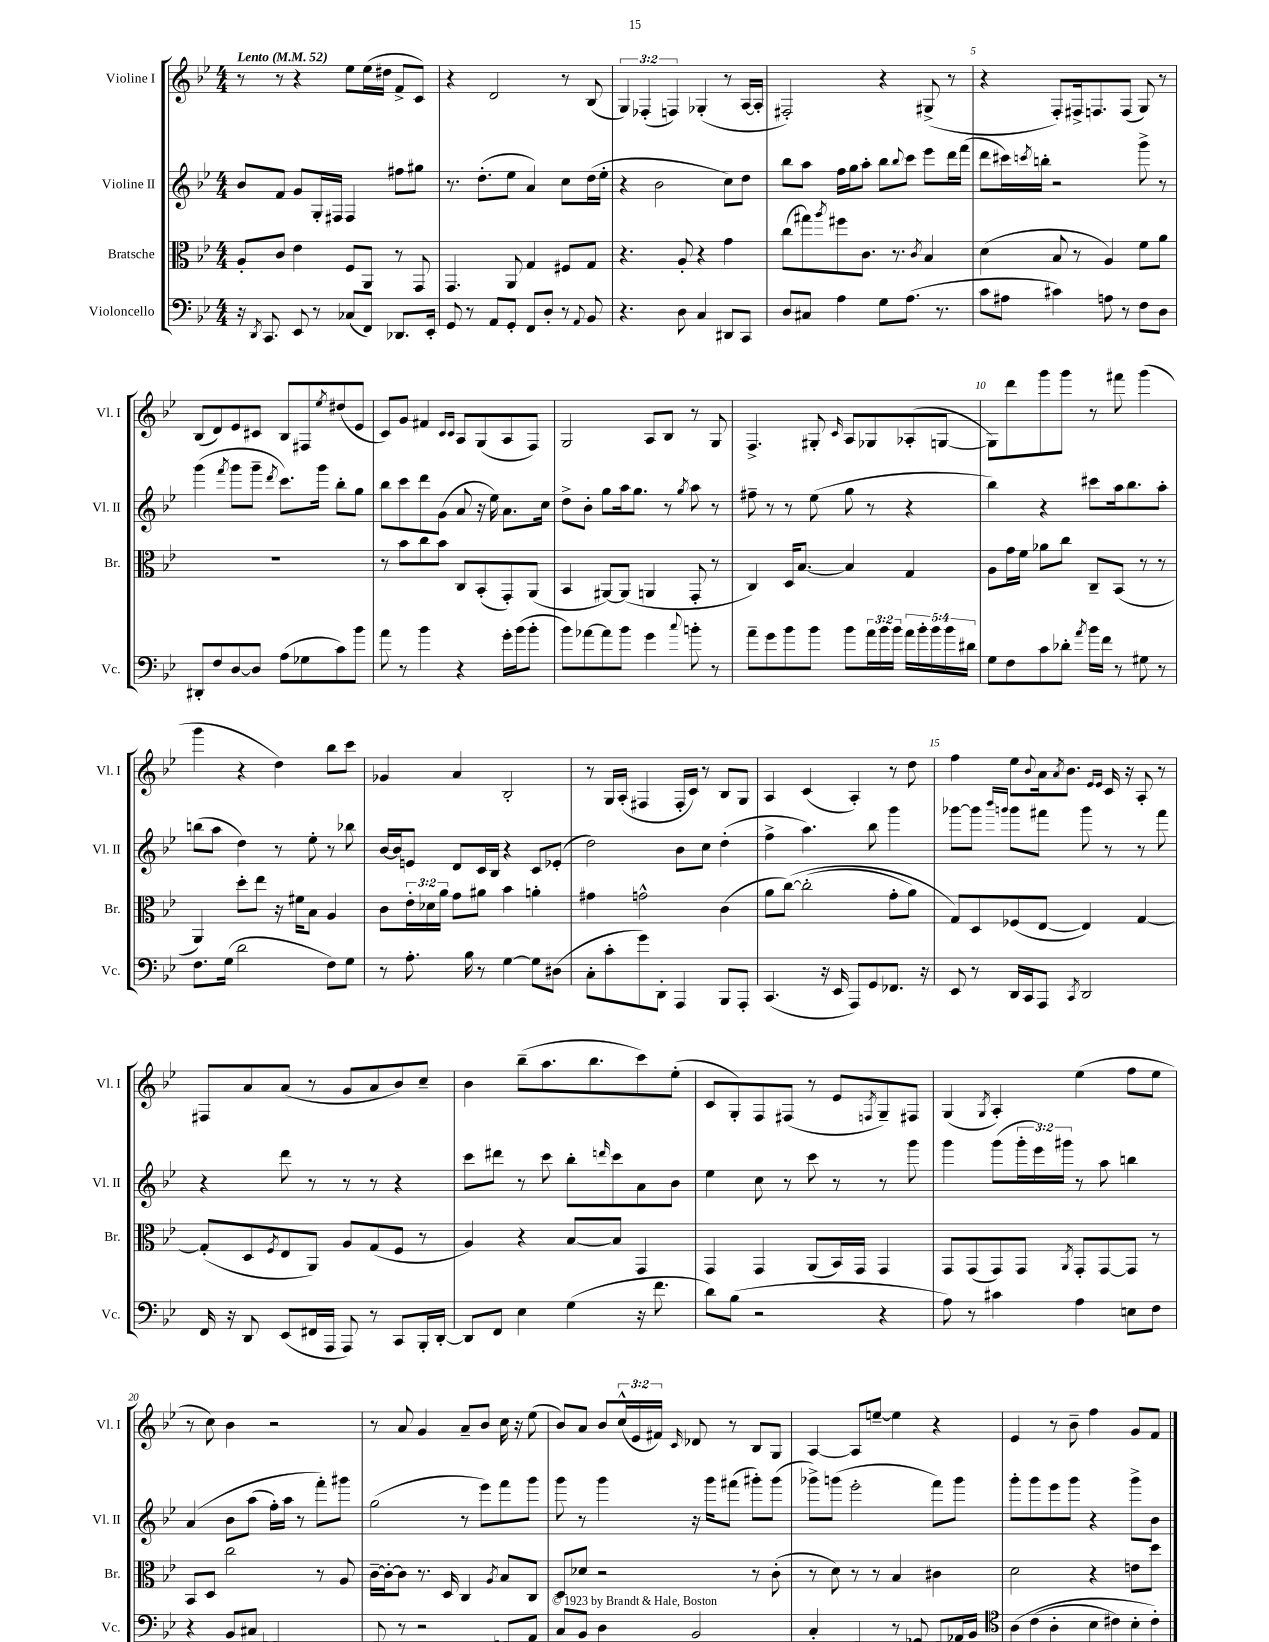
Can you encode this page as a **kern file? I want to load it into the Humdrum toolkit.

**kern	**kern	**kern	**kern
*part4	*part3	*part2	*part1
*staff4	*staff3	*staff2	*staff1
*I"Violoncello	*I"Bratsche	*I"Violine II	*I"Violine I
*I'Vc.	*I'Br.	*I'Vl. II	*I'Vl. I
*clefF4	*clefC3	*clefG2	*clefG2
*k[b-e-]	*k[b-e-]	*k[b-e-]	*k[b-e-]
*M4/4	*M4/4	*M4/4	*M4/4
*MM52	*MM52	*MM52	*MM52
=1	=1	=1	=1
!	!	!	!LO:TX:a:B:t=Lento
16r	8A'/L	8b-/L	8r
8qDD/	.	.	.
8.CC/	.	.	.
.	8c/J	8f/J	8r
8EE-/	4e-\	8g/L	4r
8r	.	16G'/L	.
.	.	16F#X/JJ	.
(8C-X/L	8F/L	4F#/	8ee-\L
8FF/J)	8AA/J	.	(16ee-\L
.	.	.	16dd#X\JJ
8.DD-X/L	8r	8ff#X\L	8f^/L
.	8GG/	8gg#X\J	8c/J)
16EE-'/Jk	.	.	.
=2	=2	=2	=2
8GG/	4.GG/	8.r	4r
8r	.	.	.
.	.	(8.dd'\L	.
8AA/L	.	.	2d/
8GG'/J	8AA/	8ee-\J	.
8FF/L	4G/	4a/)	.
8D'/J	.	.	.
8r	8F#X/L	8cc\L	8r
8qqAA/	.	.	.
8BB-/	8G/J	(16dd\L	(8B-/
.	.	16ee-'\JJ	.
=3	=3	=3	=3
4.r	4.r	4r	6G/)
.	.	.	(6F-X'/
.	.	2b-\	.
.	.	.	6Fn/)
8D\	8A'/	.	.
4C/	4r	.	(4G-X'/
8DD#X/L	4g\	8cc\L)	8r
8CC/J	.	8dd\J	[16A/LL
.	.	.	16A'/JJ]
=4	=4	=4	=4
8D/L	(8cc\L	8bb-\L	2F#X'/)
8C#X/J	8gg#X\)	8aa\J	.
.	8qaa/	.	.
4A\	8ff#X\	16ff\LL	.
.	.	16gg\J	.
.	8.c\J	8aa'\J	.
8G\L	.	8bb-\L	4r
.	8.r	.	.
.	.	8qqbb-/	.
(8.A\J	.	8ccc\J	.
.	8qc/	.	.
.	4B-/	8eee-\L	(8G#X^/
8.r	.	.	.
.	.	16ddd\L	8r
.	.	(16fff\JJ	.
=5	=5	=5	=5
8c\L	(4d\	8ddd\L	4r
8A#X\J	.	16ccc#X\L)	.
.	.	8qcccn/	.
.	.	16bbn'\JJ	.
4c#X\)	8B-/	2r	8F'/L)
.	8r	.	16F#X^/k
.	.	.	8.Fn/
8An\	4A/)	.	.
8r	.	.	(8F/J
8F\L	8f\L	8ggg^\	8G/)
8D\J	8a\J	8r	8r
!!LO:LB:g=z
=6	=6	=6	=6
8DD#X'/L	1r	(4ggg\	(8B-/L
8F/	.	.	8d/)
.	.	8qfff/	.
[8D/	.	8ggg\L	8e-/
8D/J]	.	8ggg~\J	8c#X/J
.	.	8qddd/	.
(8A\L	.	8.ccc\L)	8B-/L
8G-X\	.	.	8F#X/
.	.	16ggg\Jk	.
.	.	.	8qee-/
8c\)	.	8bb-'\L	(8dd#X/
8b-\J	.	8gg\J	8e-/J
=7	=7	=7	=7
8a\	8r	8bb-\L	8c/L)
8r	8b-\L	8ccc\	8g/J
4b-\	8cc\	8ddd\	4f#X/
.	8b-\J	(8g\J	.
.	.	.	16qqc/LL
.	.	.	16qqc/JJ
4r	8C/L	8a/	8A/L
.	(8BB-'/	16r	(8G/
.	.	16ee-\)	.
16g'\LL	8GG'/)	8.a\L	8A/
(16b-\J	.	.	.
8b-'\J	(8AA/J	.	8F/J)
.	.	16cc\Jk	.
=8	=8	=8	=8
8b-\L)	4BB-/	8dd^\L	2G/
[8a-X\	.	8b-'\J	.
8a-\]	[8AA#X/L)	8gg\L	.
8b-\J	(8AA#/J]	16aa\k	.
.	.	8.gg\J	.
4g\	4AAn/	.	8A/L
.	.	8r	8B-/J
8qqcc/	.	8qgg/	.
8bn'\	8GG'/	8aa\	8r
8r	8r	8r	8G/
=9	=9	=9	=9
8a~\L	4C/)	8ff#X~\	4.F^/
8g\	.	8r	.
8b-\	16D/KL	8r	.
.	[8.B-/J	.	.
8b-\J	.	(8ee-\	8G#X'/
.	.	.	16qqc/
8b-\L	4B-/]	8gg\	8A/L
24a\L	.	8r	8G-X/
24b-\	.	.	.
24b-\JJ	.	.	.
20a\LL	4G/	4r	(8A-X'/
20b-'\	.	.	.
20b-\	.	.	.
.	.	.	[8Gn/J
20b-\	.	.	.
20d#X\JJ	.	.	.
=10	=10	=10	=10
8G\L	8A\L	4bb-\)	8G\L])
8F\	16g\L	.	8ddd\
.	16f\JJ	.	.
8c\	8a-X\L	4r	8ggg\
8d-X'\J	8cc\J	.	8ggg\J
8qa/	.	.	.
16b-\LL	8C~/L	8ccc#X\L	8r
16f\JJ	.	.	.
8r	(8BB-/J	16aa\k	8fff#X\
.	.	8.bb-\	.
8G#X\	8r	.	(4ggg\
8r	8r	8aa'\J	.
!!LO:LB:g=z
=11	=11	=11	=11
8.F\L	4AA/)	(8bbn\L	4ggg\
.	.	8aa\J	.
(16G\Jk	.	.	.
2d\	8dd'\L	4dd\)	4r
.	8ee-\J	.	.
.	16r	8r	4dd\)
.	16f#X\KL	.	.
.	8B-\J	8ee-'\	.
8F\L)	4A/	8r	8bb-\L
8G\J	.	8bb-X\	8ccc\J
=12	=12	=12	=12
8r	8c\L	[16b-/LL	4g-X/
.	.	16b-/J]	.
8.A'\	24e-'\L	8en/J	.
.	24d-X\	.	.
.	24a\JJ	.	.
.	8g\L	8d/L	4a/
16B-\	.	.	.
8r	8a#X\J	16c/L	.
.	.	16B-/JJ	.
[4G\	4b-\	4r	2B-'/
8G\L]	4an'\	8c/L	.
(8D#X\J	.	(8e-X'/J	.
=13	=13	=13	=13
8C'\L	4g#X\	2dd\)	8r
8c'\	.	.	16G/LL
.	.	.	(16A'/JJ
8g\)	2gn^^\	.	4F#X/
8DD'\J	.	.	.
4AAA/	.	8b-\L	16F#'/LL
.	.	.	16c/JJ)
.	.	8cc\J	8r
8BBB-/L	(4c\	(4dd'\	8B-/L
8AAA'/J	.	.	8G/J
=14	=14	=14	=14
(4.CC/	8a\L	4ff^\	4A/
.	([8cc\J)	.	.
.	(2cc'\]	4.aa\)	(4c/
16r	.	.	.
16EE-/	.	.	.
8AAA/L)	.	.	4A'/)
8GG/	.	8bb-\	.
8.FF-X/J	8g'\L	4ggg\	8r
.	8a\J)	.	8dd\
16r	.	.	.
=15	=15	=15	=15
8EE-/	8G/L)	[8ggg-X\L	4ff\
8r	8D/	8ggg-\J]	.
.	.	16qqbbb-/LL	.
.	.	16qqgggn/JJ	.
16DD/LL	(8F-X/	8ggg\L	8ee-\L
16CC/J	.	.	.
.	.	.	8qqb-/
8AAA/J	[8E-/J	8fff#X\J	16a\k
.	.	.	8qa/
.	.	.	8.b-\J
8qCC/	.	.	.
2DD/	4E-/])	8ggg\	.
.	.	.	16qqe-/LL
.	.	.	16qqe-/JJ
.	.	8r	16c/
.	.	.	16r
.	[4G/	8r	8A'/
.	.	8fff#\	8r
!!LO:LB:g=z
=16	=16	=16	=16
16FF/	(8G'/L]	4r	8F#X/L
16r	.	.	.
8DD/	8D/	.	8a/
.	8qF/	.	.
(8EE-/L	8E-/	8ddd\	(8a/J
16FF#X/L	8AA/J)	8r	8r
16AAA/JJ	.	.	.
8AAA/)	8A/L	8r	8g/L
8r	(8G/	8r	8a/
8CC/L	8F/J	4r	8b-/)
16BBB-'/L	8r	.	8cc~/J
[16DD'/JJ	.	.	.
=17	=17	=17	=17
8DD/L]	4A/)	8ccc\L	4b-\
8FF/J	.	8ddd#X\J	.
4E-\	4r	8r	(8bb-~\L
.	.	8ccc\	8.aa\
(4G\	[8B-/L	8bb-'\L	.
.	.	.	8.bb-\
.	.	16qqdddn/	.
.	8B-/J]	8ccc\	.
16r	4GG/	8a\	8ccc\)
8.f\	.	.	.
.	.	8b-\J	(8ee-'\J
=18	=18	=18	=18
8d\L)	4GG/	4ee-\	8c/L
(8B-\J	.	.	8G'/)
2r	4GG/	8cc\	8F/
.	.	8r	(8F#X/J
.	(8AA/L	8ccc\	8r
.	16BB-/L)	8r	8e-/L
.	16GG/JJ	.	.
.	.	.	8qFn/
4r	4GG/	8r	8G~/)
.	.	8ggg\	8F#X/J
=19	=19	=19	=19
8A\)	8GG/L	4ggg\	(4G/
8r	(8GG/	.	.
.	.	.	8qG/
4c#X\	8GG/)	(8ggg\L	4A'/)
.	8GG/J	24ggg'\L	.
.	.	24eee-\)	.
.	.	24ggg#X\JJ	.
.	8qAA/	.	.
4A\	8GG'/L	8r	(4ee-\
.	[8GG/	8aa\	.
8En\L	8GG/J]	4bbn\	8ff\L
8F\J	8r	.	8ee-\J
!!LO:LB:g=z
=20	=20	=20	=20
4r	8BB-/L	(4a/	8r
.	8D/J	.	8cc\)
8BB-/L	2cc\	8b-\L	4b-\
8C#X/J	.	(8aa\J	.
[2FF-X/	.	16ff'\LL)	2r
.	.	16aa\JJ	.
.	.	8r	.
.	8r	8fff'\L)	.
.	8A/	8ggg#X\J	.
=21	=21	=21	=21
8FF-/]	[16c~\LL	(2gg\	8r
.	16c'\J_	.	.
8r	8c\J]	.	8a/
2r	8.r	.	4g/
.	16D/	.	.
.	4C/	8r	8a~/L
.	.	8eee-\L)	8b-/J
.	8qA/	.	.
(8FFn/L	8B-/L	8fff\	16cc\
.	.	.	16r
8AA/J	8C/J	8ggg\J	(8ee-\
=22	=22	=22	=22
8C/L	8D/L	8ggg\	8b-/L)
8BB-/J)	8d-X/J	8r	8a/J
4D\	2r	4ggg\	8b-/L
.	.	.	(24cc^^/L
.	.	.	24e-/
.	.	.	24f#X/JJ)
.	.	.	16qqc/
(2BB-/	.	16r	8d-X/
.	.	16ggg\KL	.
.	.	(8fff#X\J	8r
.	8r	8ggg#X'\L)	8B-/L
.	(8c'\	(8ggg#\J	8G/J
=23	=23	=23	=23
4C'/	8r	8ggg-X^\L)	[4A/
.	8d\)	(8gggn\J	.
4FF/)	8r	2eee-'\	8A/L]
.	8r	.	[8een~/J
8r	4B-/	.	4ee\]
8GG-X/	.	.	.
8FF/L	4c#X\	8fff\L)	4r
16AA-X/L	.	8ggg\J	.
16BB-/JJ	.	.	.
=24	=24	=24	=24
*clefC4	*	*	*
(8A\L	2d\	8ggg'\L	4e-/
(8c\J	.	8ggg\	.
4A'\	.	8eee-\	8r
.	.	8ggg\J	8b-~\
8B-\L	4r	4r	4ff\
8c#X\)	.	.	.
8B-'\	8en\L	8ggg^\L	8g/L
8c#'\J)	8dd\J	8b-\J	8f/J
==	==	==	==
*-	*-	*-	*-
